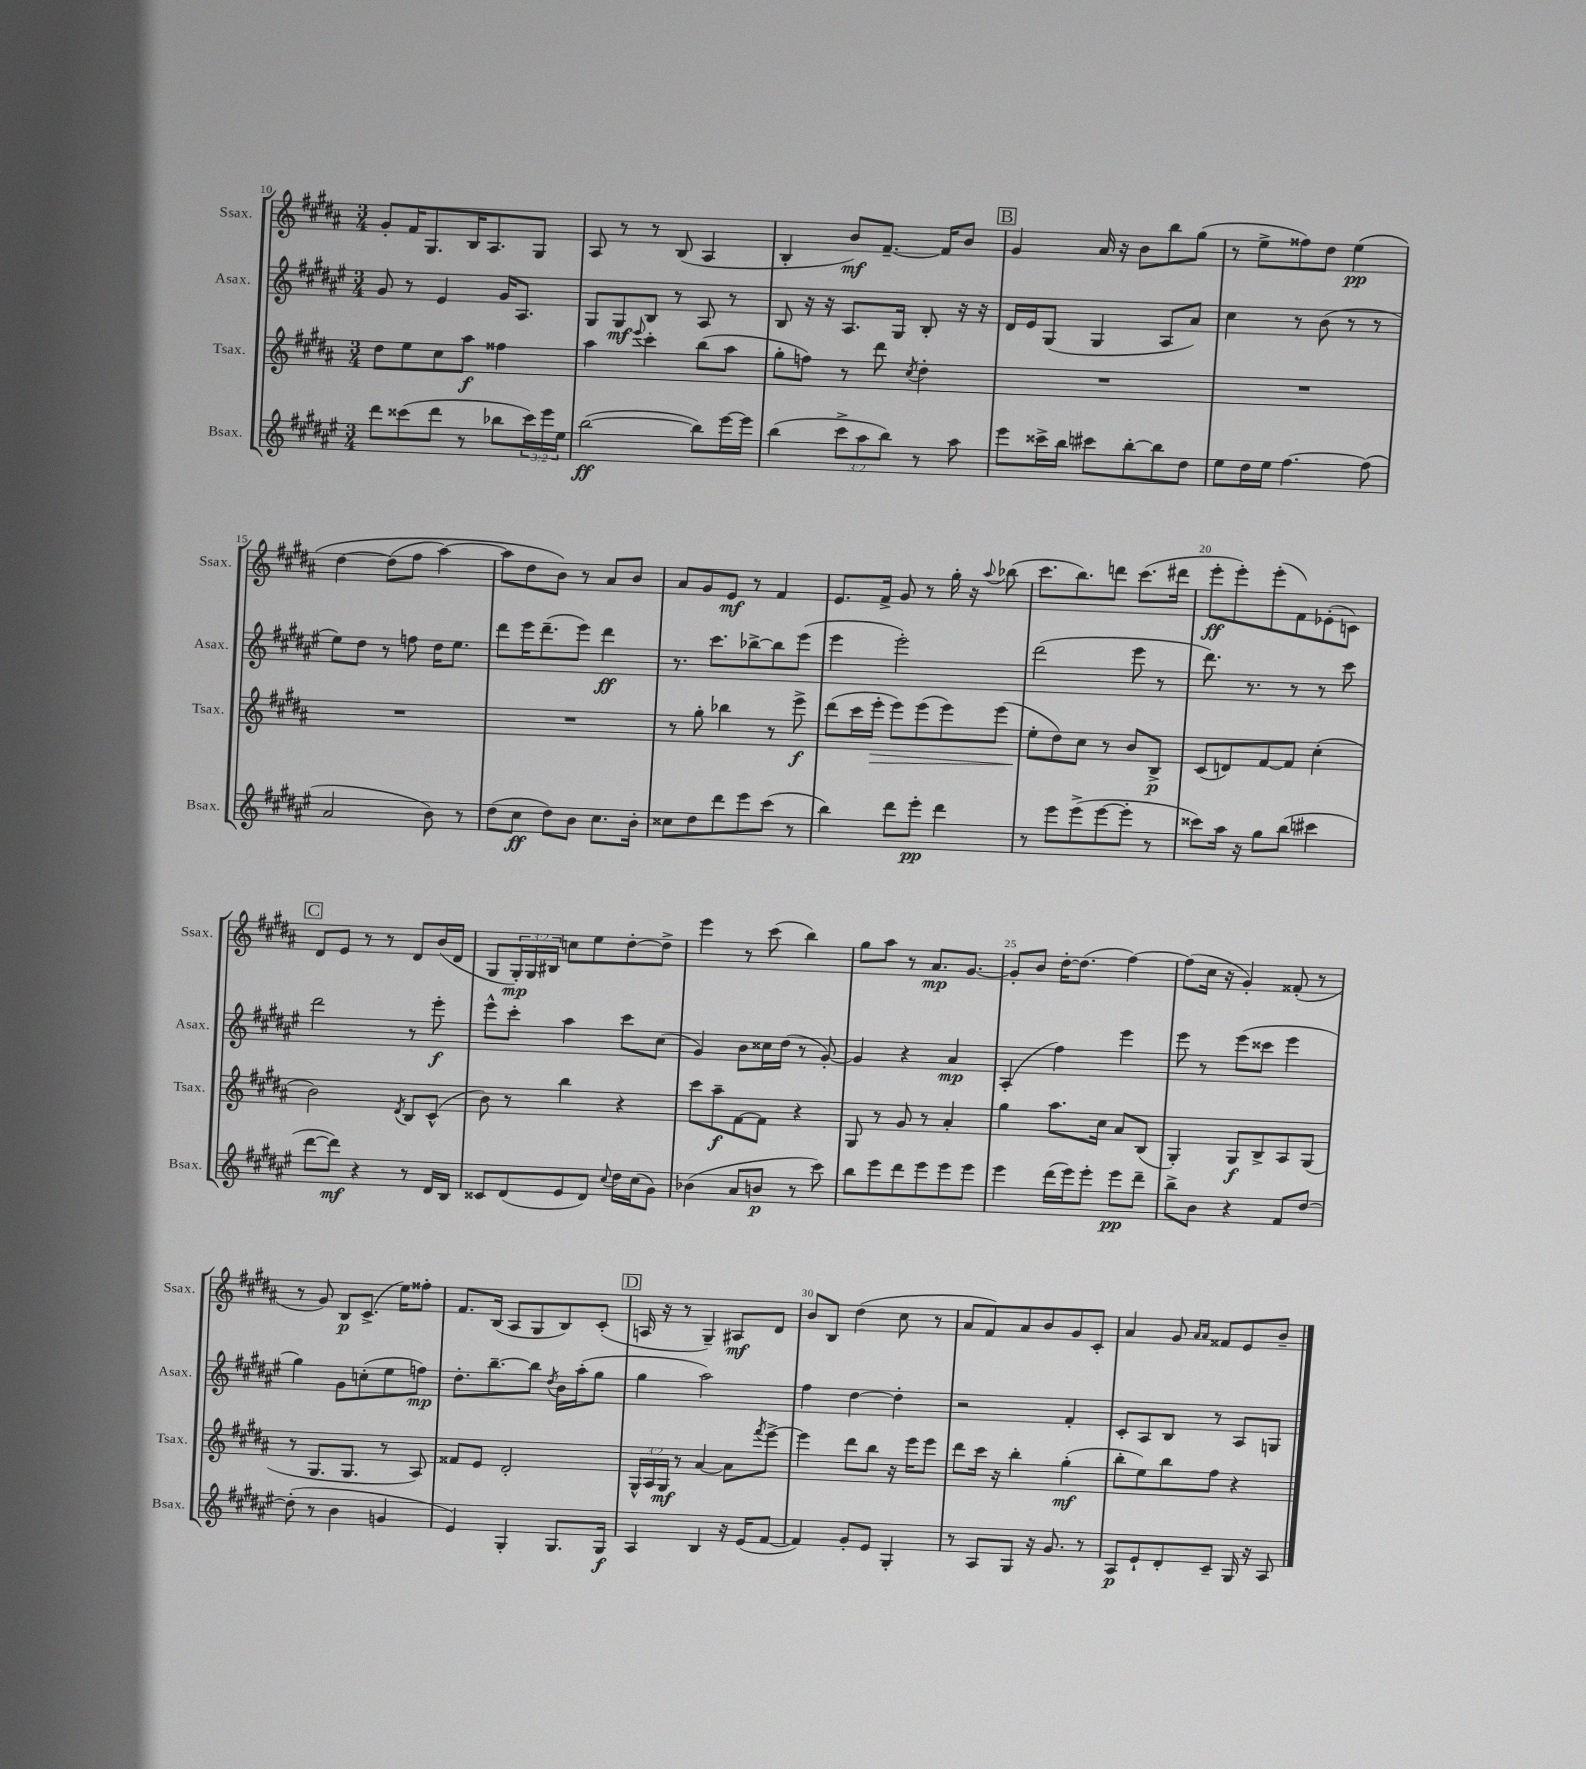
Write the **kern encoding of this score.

**kern	**dynam	**kern	**dynam	**kern	**dynam	**kern	**dynam
*part4	*part4	*part3	*part3	*part2	*part2	*part1	*part1
*staff4	*staff4	*staff3	*staff3	*staff2	*staff2	*staff1	*staff1
*I"Bsax.	*	*I"Tsax.	*	*I"Asax.	*	*I"Ssax.	*
*I'Bsax.	*	*I'Tsax.	*	*I'Asax.	*	*I'Ssax.	*
*clefG2	*	*clefG2	*	*clefG2	*	*clefG2	*
*k[f#c#g#d#a#e#]	*	*k[f#c#g#d#a#]	*	*k[f#c#g#d#a#e#]	*	*k[f#c#g#d#a#]	*
*M3/4	*	*M3/4	*	*M3/4	*	*M3/4	*
=10	=10	=10	=10	=10	=10	=10	=10
8ddd#\L	.	8dd#\L	.	8g#/	.	8g#'/L	.
(8ccc##X\	.	8ee\	.	8r	.	16f#/K	.
.	.	.	.	.	.	8.G#/	.
8ddd#\J	.	8cc#\	.	4e#/	.	.	.
8r	.	8aa#\J	f	.	.	16B/K	.
.	.	.	.	.	.	8.A#/	.
8bb-X\L	.	4ff##X\	.	16g#/KL	.	.	.
.	.	.	.	8.A#/J	.	.	.
24ccc##\L)	.	.	.	.	.	8G#/J	.
24eee#\	.	.	.	.	.	.	.
24ee#\JJ	.	.	.	.	.	.	.
=11	=11	=11	=11	=11	=11	=11	=11
([2bb\	ff	4aa#\	.	8G#/L	.	8A#/	.
.	.	.	.	8G#/	mf	8r	.
.	.	8qqeee/	.	.	.	.	.
.	.	4ccc#'\	.	8B/J	.	8r	.
.	.	.	.	8r	.	(8B/	.
8bb\L])	.	(8bb\L	.	8A#/	.	4A#/	.
[16eee#\L	.	8aa#\J	.	8r	.	.	.
16eee#\JJ]	.	.	.	.	.	.	.
=12	=12	=12	=12	=12	=12	=12	=12
(4bb\	.	8gg#'\L	.	8B/	.	4B'/	.
.	.	8ffn\J)	.	16r	.	.	.
.	.	.	.	16r	.	.	.
12ccc#^\L	.	8r	.	8.A#/L	.	8b/L)	mf
12aa#\	.	.	.	.	.	.	.
.	.	8ddd#\	.	.	.	[8.f#~/J	.
12bb\J)	.	.	.	.	.	.	.
.	.	.	.	16G#/Jk	.	.	.
.	.	8qcc#/	.	.	.	.	.
8r	.	4dd#'\	.	8B'/	.	.	.
.	.	.	.	.	.	16f#/KL]	.
8aa#\	.	.	.	16r	.	8b/J	.
.	.	.	.	16r	.	.	.
!!LO:REH:place=s1:t=B
=13	=13	=13	=13	=13	=13	=13	=13
8eee#\L	.	2.r	.	16d#/LL	.	4g#/	.
.	.	.	.	16e#/J	.	.	.
16ccc##X^\L	.	.	.	(8G#/J	.	.	.
16bb\JJ	.	.	.	.	.	.	.
8ccc#X\L	.	.	.	4G#/	.	16a#/	.
.	.	.	.	.	.	16r	.
[8bb'\	.	.	.	.	.	8b\L	.
8bb\]	.	.	.	8A#/L	.	8bb\	.
8dd#\J	.	.	.	8a#/J)	.	(8gg#\J	.
=14	=14	=14	=14	=14	=14	=14	=14
8ee#\L	.	2.r	.	4cc#\	.	8r	.
16dd#\L	.	.	.	.	.	8ee^\L	.
16ee#\JJ	.	.	.	.	.	.	.
[4.ff#\	.	.	.	8r	.	8ff##X\)	.
.	.	.	.	(8b\	.	8dd#\J	.
.	.	.	.	8r	.	(4ee\	pp
(8ff#\]	.	.	.	8r	.	.	.
!!LO:LB:g=z
=15	=15	=15	=15	=15	=15	=15	=15
2a#/	.	2.r	.	8ee#\L)	.	[4dd#\	.
.	.	.	.	8dd#\J	.	.	.
.	.	.	.	8r	.	(8dd#\L]	.
.	.	.	.	8ffn\	.	8ff#\J	.
8b\)	.	.	.	16dd#\KL	.	[4aa#\)	.
.	.	.	.	8.ee#\J	.	.	.
8r	.	.	.	.	.	.	.
=16	=16	=16	=16	=16	=16	=16	=16
(8dd#\L	.	2.r	.	8ddd#\L	.	8aa#\L]	.
8cc#\J	ff	.	.	16eee#\K	.	8dd#\	.
.	.	.	.	(8.ddd#~\	.	.	.
8dd#\L)	.	.	.	.	.	8b\J)	.
8b\J	.	.	.	8eee#\J)	.	8r	.
8.cc#\L	.	.	.	4ddd#\	ff	8a#/L	.
.	.	.	.	.	.	8b/J	.
16b'\Jk	.	.	.	.	.	.	.
=17	=17	=17	=17	=17	=17	=17	=17
8cc##X\L	.	8r	.	8.r	.	8a#/L	.
8dd#\	.	8gg#'\	.	.	.	8g#/	.
.	.	.	.	8.ccc#\L	.	.	.
8ddd#\	.	4bb-X\	.	.	.	8e/J	mf
8eee#\	.	.	.	[8bb-X^\	.	8r	.
(8ccc#\J	.	8r	.	8bb-\]	.	4f#/	.
8r	.	8eee^\	f	(8eee#\J	.	.	.
=18	=18	=18	=18	=18	=18	=18	=18
4bb\)	.	(8ddd#\L	.	4eee#\	.	8.e/L	.
.	.	16ccc#\L	.	.	.	.	.
!	!	!	!LO:HP:b	!	!	!	!
.	.	16eee'\JJ	>	.	.	16f#^/Jk	.
8ddd#\L	.	8eee\L)	.	2eee#'\)	.	8g#/	.
8eee#'\J	pp	(8eee\	.	.	.	8r	.
4ddd#\	.	8eee\)	.	.	.	16gg#'\	.
.	.	.	.	.	.	16r	.
.	.	.	.	.	.	8qqaa#/	.
.	.	(8eee\J	.	.	.	(8bb-X\	.
=19	=19	=19	=19	=19	=19	=19	=19
8r	.	8ee'\L	.	(2ddd#\	.	8.ccc#\L	.
8eee#\L	.	8dd#\)	]	.	.	.	.
.	.	.	.	.	.	8.bb\)	.
(8eee#^\	.	8cc#\J	.	.	.	.	.
[8eee#\	.	8r	.	.	.	8dddn\J	.
8eee#'\J]	.	8b/L	.	8eee#\	.	(8.ccc#\L	.
8r	.	8B^/J	p	8r	.	.	.
.	.	.	.	.	.	16ddd#X\Jk	.
=20	=20	=20	=20	=20	=20	=20	=20
8ccc##X\L)	.	(8c#/L	.	8.ddd#\)	.	8eee'\L	ff
16aa#\Jk	.	8dn/)	.	.	.	8eee'\)	.
16r	.	.	.	8.r	.	.	.
8gg#\L	.	[8f#/	.	.	.	(8eee'\	.
(8bb\J	.	8f#/J]	.	8r	.	8f#\)	.
4ccc#X\	.	(4cc#'\	.	8r	.	(8e-X'\	.
.	.	.	.	8ccc#\	.	8cn\J)	.
!!LO:LB:g=z
!!LO:REH:place=s1:t=C
=21	=21	=21	=21	=21	=21	=21	=21
[8ddd#\L	.	2b\)	.	2ddd#\	.	8d#/L	.
8ddd#\J])	mf	.	.	.	.	8e/J	.
4r	.	.	.	.	.	8r	.
.	.	.	.	.	.	8r	.
.	.	8qd#/	.	.	.	.	.
8r	.	8B/L	.	8r	.	8d#/L	.
16d#/LL	.	(8c#^^/J	.	8eee#'\	f	(16b/L	.
16B/JJ	.	.	.	.	.	16d#/JJ	.
=22	=22	=22	=22	=22	=22	=22	=22
8c##X/L	.	8b\)	.	8eee#^^\L	.	8G#/L	.
(8d#/	.	8r	.	8ccc#'\J	.	24G#'/L)	mp
.	.	.	.	.	.	24G#/	.
.	.	.	.	.	.	24B#X/JJ	.
8e#/	.	4bb\	.	4aa#\	.	8ccn\L	.
8d#/J)	.	.	.	.	.	8ee\	.
8qqcc#/	.	.	.	.	.	.	.
16dd#\LL	.	4r	.	8ccc#\L	.	[8dd#'\	.
(16cc#\J	.	.	.	.	.	.	.
8g#\J)	.	.	.	(8cc#\J	.	8dd#^\J]	.
=23	=23	=23	=23	=23	=23	=23	=23
(4b-X\	.	8ccc#\L	.	4g#/)	.	4eee\	.
.	.	8aa#~\	f	.	.	.	.
8a#/L	.	[8f#\	.	8b\L	.	8r	.
8bn/J	p	8f#\J]	.	16cc##X\L	.	(8ccc#\	.
.	.	.	.	(16dd#\JJ	.	.	.
8r	.	4r	.	8r	.	4bb\)	.
8ccc#\)	.	.	.	[8g#'/)	.	.	.
=24	=24	=24	=24	=24	=24	=24	=24
8bb\L	.	8G#/	.	4g#/]	.	8gg#\L	.
8eee#\	.	8r	.	.	.	8aa#\J	.
8ddd#\	.	8g#/	.	4r	.	8r	.
8eee#\	.	8r	.	.	.	8.a#/L	mp
8eee#\	.	4a#'/	.	4a#/	mp	.	.
.	.	.	.	.	.	[8.g#/J	.
8eee#\J	.	.	.	.	.	.	.
=25	=25	=25	=25	=25	=25	=25	=25
4eee#\	.	4gg#\	.	(4A#'/	.	8g#'/L]	.
.	.	.	.	.	.	8b/J	.
(16ddd#\LL	.	8.aa#\L	.	4ff#\)	.	[16dd#'\KL	.
16eee#\J)	.	.	.	.	.	(8.dd#\J]	.
8eee#'\J	.	.	.	.	.	.	.
.	.	16cc#\Jk	.	.	.	.	.
8eee#\L	pp	8a#/L	.	4eee#\	.	[4ff#\)	.
8ddd#~\J	.	(8B/J	.	.	.	.	.
=26	=26	=26	=26	=26	=26	=26	=26
8bb^\L	.	4G#'/)	.	8eee#\	.	(8ff#\L]	.
8b\J	.	.	.	8r	.	16cc#\Jk	.
.	.	.	.	.	.	16r	.
4r	.	8G#/L	f	(8eee#\L	.	4g#'/)	.
.	.	8B^/	.	8ccc##X\J	.	.	.
8f#/L	.	8A#/	.	4eee#\	.	(8f##X'/	.
[8dd#/J	.	(8G#/J	.	.	.	8r	.
!!LO:LB:g=z
=27	=27	=27	=27	=27	=27	=27	=27
(8dd#'\]	.	8r	.	4gg#\)	.	8r	.
8r	.	8.G#/L	.	.	.	8g#/)	.
4b\	.	.	.	8g#\L	.	8B/L	p
.	.	8.G#/J	.	.	.	.	.
.	.	.	.	(8ccn'\	.	(8.c#^/J	.
4gn/	.	8r	.	8ee#\	.	.	.
.	.	.	.	.	.	16ee\KL)	.
.	.	8A#/)	.	8ffn\J)	mp	8ff##X'\J	.
=28	=28	=28	=28	=28	=28	=28	=28
4e#/)	.	8f##X/L	.	8.dd#'\L	.	8.f#/L	.
.	.	8e/J	.	.	.	.	.
.	.	.	.	[8.bb~\	.	(16B/Jk	.
4G#'/	.	2d#'/	.	.	.	8A#/L	.
.	.	.	.	8bb\J]	.	8G#/	.
.	.	.	.	8qdd#/	.	.	.
8.G#/L	.	.	.	16b\LL	.	8B/)	.
.	.	.	.	(16aa#'\J	.	.	.
.	.	.	.	8gg#\J	.	(8c#'/J	.
16G#/Jk	f	.	.	.	.	.	.
!!LO:REH:place=s1:t=D
=29	=29	=29	=29	=29	=29	=29	=29
4A#/	.	24G#^^/LL	.	4gg#\	.	16An/	.
.	.	24A#/	.	.	.	.	.
.	.	.	.	.	.	16r	.
.	.	24G#/JJ	mf	.	.	.	.
.	.	8r	.	.	.	8r	.
4B/	.	[4a#/	.	2aa#\)	.	4G#~/)	.
16r	.	8a#\L]	.	.	.	8A#X/L	mf
(16e#/KL	.	.	.	.	.	.	.
.	.	8qfff#/	.	.	.	.	.
[8f#/J	.	[8eee^\J	.	.	.	8d#/J	.
=30	=30	=30	=30	=30	=30	=30	=30
4f#/])	.	4eee\]	.	4ff#\	.	8b/L	.
.	.	.	.	.	.	8B/J	.
8g#'/L	.	8ddd#\L	.	[4dd#\	.	(4dd#\	.
8e#/J	.	8bb\J	.	.	.	.	.
4G#'/	.	16r	.	4dd#'\]	.	8cc#\	.
.	.	16eee\KL	.	.	.	.	.
.	.	8eee\J	.	.	.	8r	.
=31	=31	=31	=31	=31	=31	=31	=31
8r	.	8ddd#\L	.	2r	.	8a#/L	.
8A#/L	.	16ccc#\Jk	.	.	.	8f#/)	.
.	.	16r	.	.	.	.	.
8G#/J	.	4bb'\	.	.	.	8a#/	.
16r	.	.	.	.	.	8b/	.
8.g#/	.	.	.	.	.	.	.
.	.	(4gg#'\	mf	4f#'/	.	8g#/	.
8r	.	.	.	.	.	8c#'/J	.
=32	=32	=32	=32	=32	=32	=32	=32
8A#/L	p	8bb'\L	.	8c#'/L	.	4a#/	.
8e#`/	.	8ee\)	.	8A#/	.	.	.
8d#'/	.	8bb\	.	8B/J	.	8g#/	.
.	.	.	.	.	.	16qqa#/LL	.
.	.	.	.	.	.	16qqa#/JJ	.
8c#~/J	.	8ff#\J	.	8r	.	8f##X/L	.
16G#/	.	4r	.	8A#/L	.	8e/	.
16r	.	.	.	.	.	.	.
8A#/	.	.	.	8Gn/J	.	8b~/J	.
==	==	==	==	==	==	==	==
*-	*-	*-	*-	*-	*-	*-	*-
